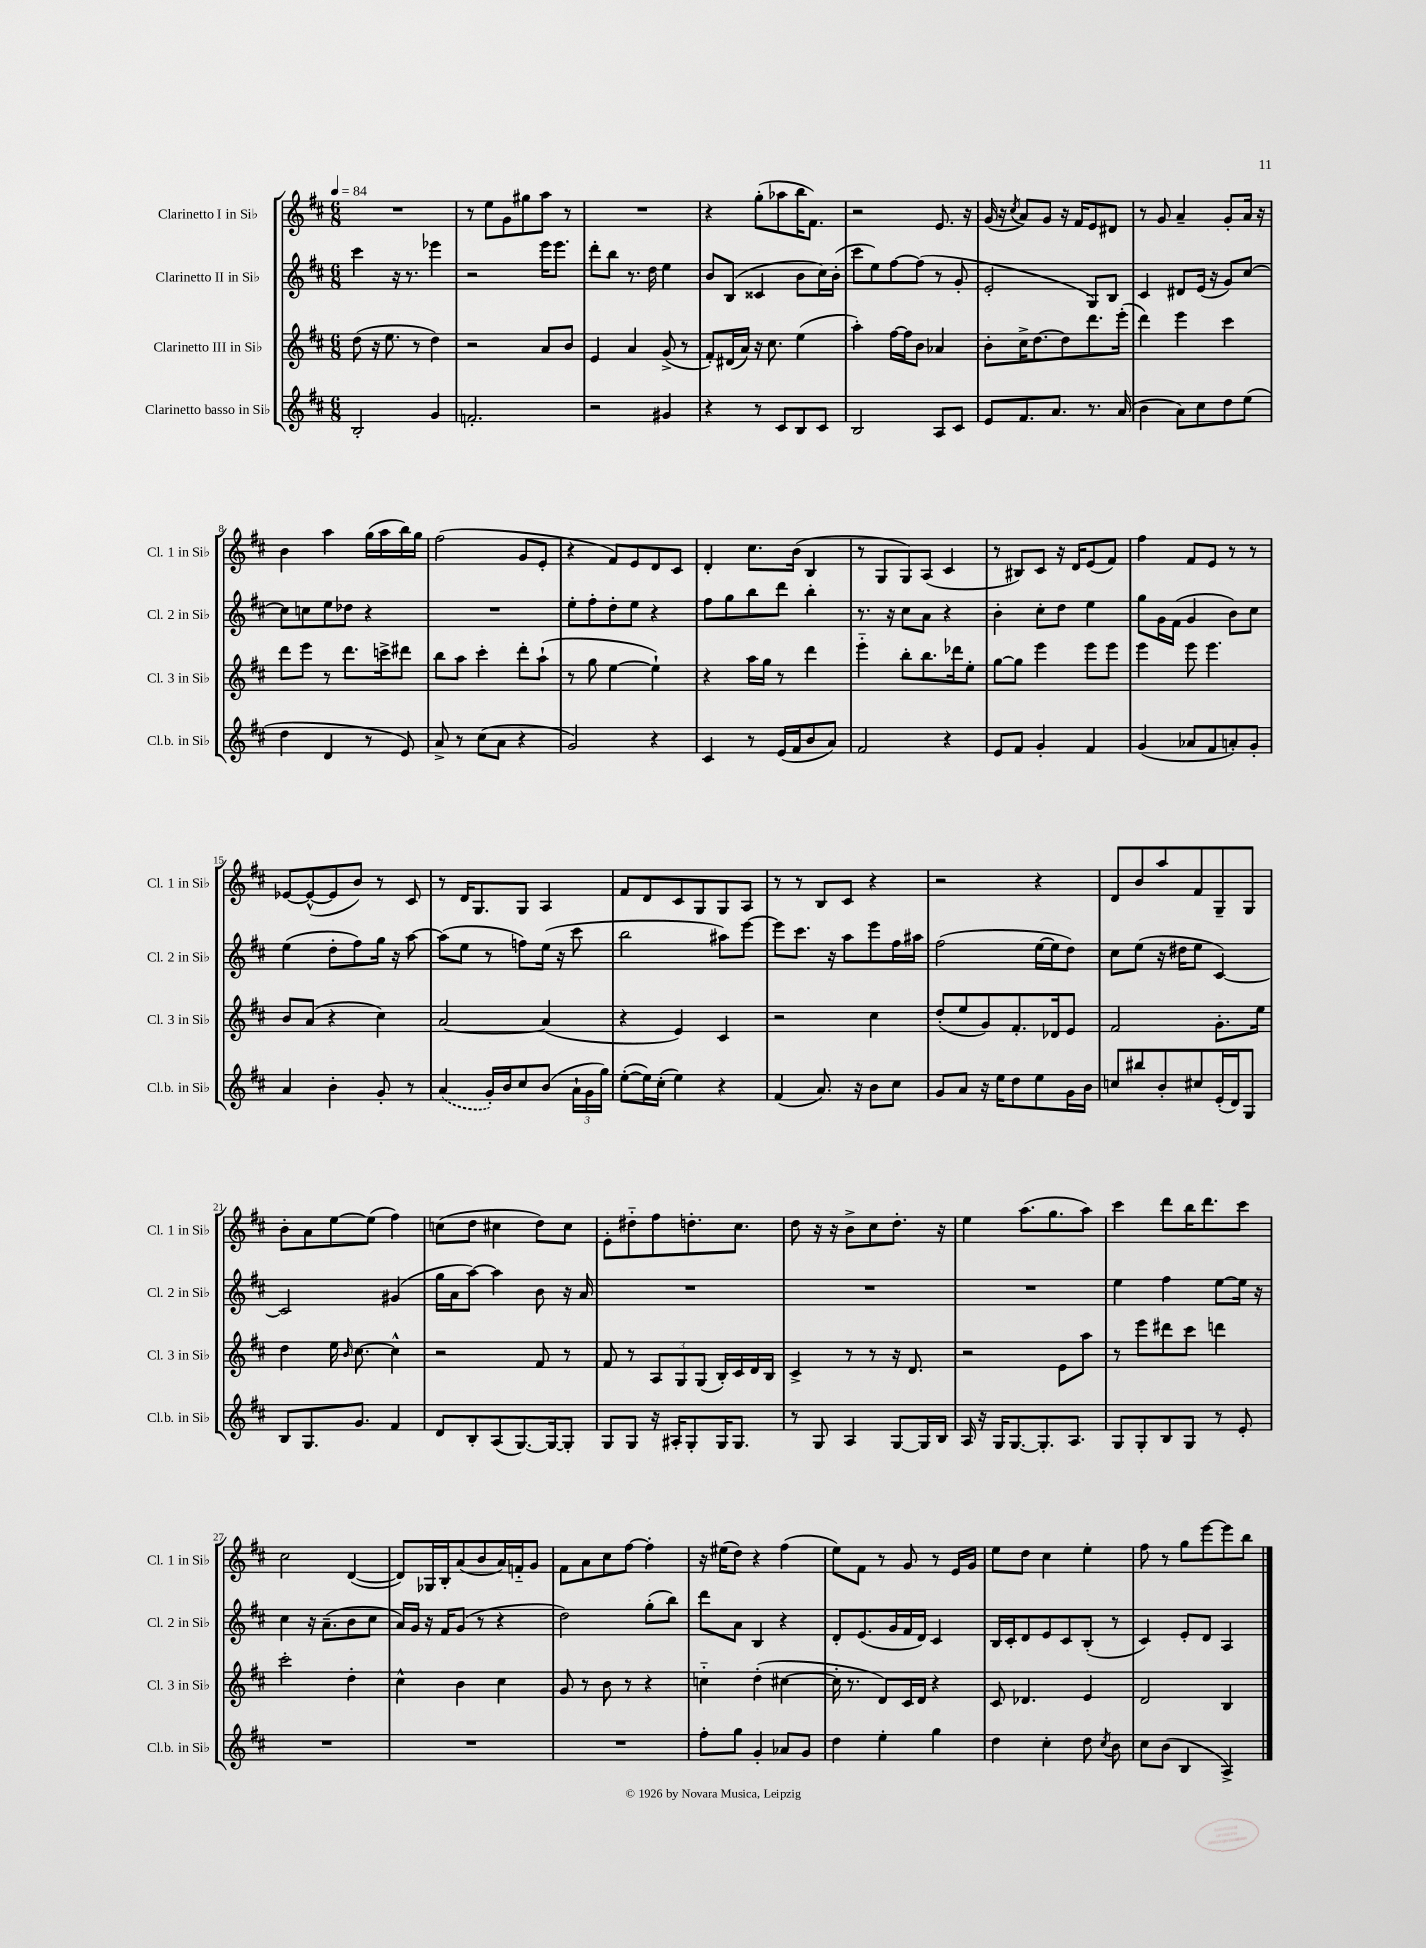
<<
\new StaffGroup <<
\new Staff = "s0" \with { instrumentName = "Clarinetto I in Sib" shortInstrumentName = "Cl. 1 in Sib" } {
    \clef treble \key d \major \numericTimeSignature \time 6/8 \tempo 4 = 84
    \autoBeamOff R2. |
    r8 e''8[ g'8 gis''8 a''8] r8 |
    R2. |
    r4 g''8[-.( aes''8 b''16 fis'8.]) |
    r2 e'8. r16 |
    g'16( r16 \acciaccatura { cis''8 } a'8[) g'8] r16 fis'16[ e'8 dis'8] |
    r8 g'8 a'4-- g'8[-. a'16] r16 |
    b'4 a''4 g''16[( a''16 b''16) g''16] |
    fis''2( g'8[ e'8]-. |
    r4 fis'8[) e'8 d'8 cis'8] |
    d'4-. cis''8.[ b'16]( b4 |
    r8 g8[ g8) a8]( cis'4 |
    r8 bis8[) cis'8] r16 d'16[ e'8( fis'8]) |
    fis''4 fis'8[ e'8] r8 r8 |
    ees'8[~ ees'8~-^( ees'8 b'8]) r8 cis'8 |
    r8 d'16[ g8. g8] a4 |
    fis'8[ d'8 cis'8 g8 g8 a8] |
    r8 r8 b8[ cis'8] r4 |
    r2 r4 |
    d'8[ b'8 a''8 fis'8 g8-- g8] |
    b'8[-. a'8 e''8~ e''8]( fis''4) |
    c''8[( d''8] cis''4 d''8[) cis''8] |
    e'8[-. dis''8-_ fis''8 d''8.-. cis''8.] |
    d''8 r16 r16 b'8[-> cis''8 d''8.]-. r16 |
    e''4 a''8.[( g''8. a''8]) |
    cis'''4 d'''8[ b''16 d'''8. cis'''8] |
    cis''2 d'4~( |
    d'8[) ges16 b16-. a'8( b'8 a'16) f'16-_ g'8] |
    fis'8[ a'8 cis''8 fis''8]~ fis''4-. |
    r16 eis''16[( d''8]) r4 fis''4( |
    e''8[) fis'8] r8 g'8 r8 e'16[ g'16] |
    e''8[ d''8] cis''4 e''4-. |
    fis''8 r8 g''8[ e'''8~ e'''8 b''8] \bar "|." |
}
\new Staff = "s1" \with { instrumentName = "Clarinetto II in Sib" shortInstrumentName = "Cl. 2 in Sib" } {
    \clef treble \key d \major \numericTimeSignature \time 6/8
    \autoBeamOff cis'''4 r16 r8. ees'''4 |
    r2 e'''16[ e'''8.] |
    d'''8[-. b''8] r8. d''16 e''4 |
    b'8[ b8]( cisis'4 b'8[ cis''16) b'16]-.( |
    cis'''8[ e''8) fis''8~ fis''8]( r8 g'8-. |
    e'2-. g8[) b8] |
    cis'4 dis'8[ e'16]( r16 g'8[) cis''8]~ |
    cis''8[ c''8 e''8 des''8] r4 |
    R2. |
    e''8[-. fis''8-. d''8-. e''8] r4 |
    fis''8[ g''8 b''8 d'''8] b''4-. |
    r8. r16 cis''8[ a'8] r4 |
    b'4-. cis''8[-. d''8] e''4 |
    g''8[ g'16 fis'16]( g'4 b'8[) cis''8] |
    e''4( d''8[-. fis''8) g''16] r16 a''8~ |
    a''8[( e''8] r8 f''8[) e''16]( r16 cis'''8 |
    b''2 ais''8[) e'''8]~ |
    e'''8[ cis'''8.] r16 a''8[ e'''8 fis''16 ais''16] |
    fis''2( e''16[~ e''16 d''8]) |
    cis''8[ e''8]( r16 dis''16[ e''8] cis'4~) |
    cis'2 gis'4( |
    g''16[ a'16 a''8]~) a''4 b'8 r16 a'16 |
    R2. |
    R2. |
    R2. |
    e''4 fis''4 e''8[~ e''16] r16 |
    cis''4 r16 a'8.[--( b'8 cis''8] |
    a'16[) g'16] r16 fis'16[ g'8]( r8 r4 |
    d''2) g''8[-.( b''8]) |
    d'''8[ a'8] b4 r4 |
    d'8[-. e'8.( g'16 fis'16 d'16]) cis'4 |
    b16[ cis'16-. d'8 e'8 cis'8 b8]-.( r8 |
    cis'4) e'8[-. d'8] a4 \bar "|." |
}
\new Staff = "s2" \with { instrumentName = "Clarinetto III in Sib" shortInstrumentName = "Cl. 3 in Sib" } {
    \clef treble \key d \major \numericTimeSignature \time 6/8
    \autoBeamOff d''8( r16 e''8. r8 d''4) |
    r2 a'8[ b'8] |
    e'4 a'4 g'8->( r8 |
    fis'8[-.) dis'16( a'16]) r16 cis''8. e''4( |
    a''4-.) fis''16[~ fis''16 b'8] aes'4 |
    b'8[-. cis''16-> d''8.~ d''8 d'''8. e'''16]-.( |
    d'''4) e'''4 cis'''4 |
    d'''8[ e'''8] r8 d'''8.[ c'''16-> dis'''8] |
    b''8[ a''8] cis'''4-. d'''8[-. a''8]-!( |
    r8 g''8 e''4~ e''4-!) |
    r4 a''16[ g''16] r8 d'''4 |
    e'''4-_ b''8[-. b''8. des'''16 e''8]-. |
    g''8[~ g''8] e'''4 e'''8[ e'''8] |
    e'''4 e'''8 e'''4. |
    b'8[ a'8]( r4 cis''4) |
    a'2~ a'4( |
    r4 e'4) cis'4 |
    r2 cis''4 |
    d''8[-.( e''8 g'8) fis'8.-. des'16 e'8] |
    fis'2 g'8.[-. e''16] |
    d''4 e''16 \grace { b'16 } cis''8.~ cis''4-^ |
    r2 fis'8 r8 |
    fis'8 r8 \tuplet 3/2 { a8[ g8 g8]( } b16[-.) cis'16 d'16 b16] |
    cis'4-> r8 r8 r16 d'8. |
    r2 e'8[ a''8] |
    r8 e'''8[ dis'''8 cis'''8] d'''4 |
    cis'''2-. d''4-. |
    cis''4-^ b'4 cis''4 |
    g'8 r8 b'8 r8 r4 |
    c''4-_ d''4-.( cis''4~ |
    cis''16-. r8. d'8[) cis'16 d'16] r4 |
    cis'8 des'4. e'4 |
    d'2 b4 \bar "|." |
}
\new Staff = "s3" \with { instrumentName = "Clarinetto basso in Sib" shortInstrumentName = "Cl.b. in Sib" } {
    \clef treble \key d \major \numericTimeSignature \time 6/8
    \autoBeamOff b2-. g'4 |
    f'2.-. |
    r2 gis'4 |
    r4 r8 cis'8[ b8 cis'8] |
    b2 a8[ cis'8] |
    e'8[ fis'8. a'8.] r8. a'16( |
    b'4 a'8[) cis''8 d''8 e''8]( |
    d''4 d'4 r8 e'8) |
    a'8-> r8 cis''8[( a'8] r4 |
    g'2) r4 |
    cis'4 r8 e'16[( fis'16 b'8 a'8]) |
    fis'2 r4 |
    e'8[ fis'8] g'4-. fis'4 |
    g'4( aes'8[ fis'8 a'8-.) g'8]-. |
    a'4 b'4-. g'8-. r8 |
    \once \slurDashed a'4( g'16[-.) b'16 cis''8 b'8]( \tuplet 3/2 { a'16[-! g'16 g''16]) } |
    e''8[~-.( e''16) cis''16]-.( e''4) r4 |
    fis'4( a'8.) r16 b'8[ cis''8] |
    g'8[ a'8] r16 e''16[ d''8 e''8 g'16 b'16] |
    c''8[ bis''8 b'8-. cis''8 e'16-.( d'16) g8] |
    b8[ g8. g'8.] fis'4 |
    d'8[ b8-. a8( g8.~) g16~ g8]-. |
    g8[ g8] r16 ais16[-. g8-. g16 g8.] |
    r8 g8 a4 g8[~ g16 b16] |
    a16 r16 g16[ g8.~ g8.-. a8.] |
    g8[ g8-. b8 g8] r8 e'8-. |
    R2. |
    R2. |
    R2. |
    fis''8[-. g''8] g'4-. aes'8[ g'8] |
    d''4 e''4-. g''4 |
    d''4 cis''4-. d''8 \acciaccatura { cis''8 } b'8 |
    cis''8[ b'8]( b4 a4->) \bar "|." |
}
>>
>>
